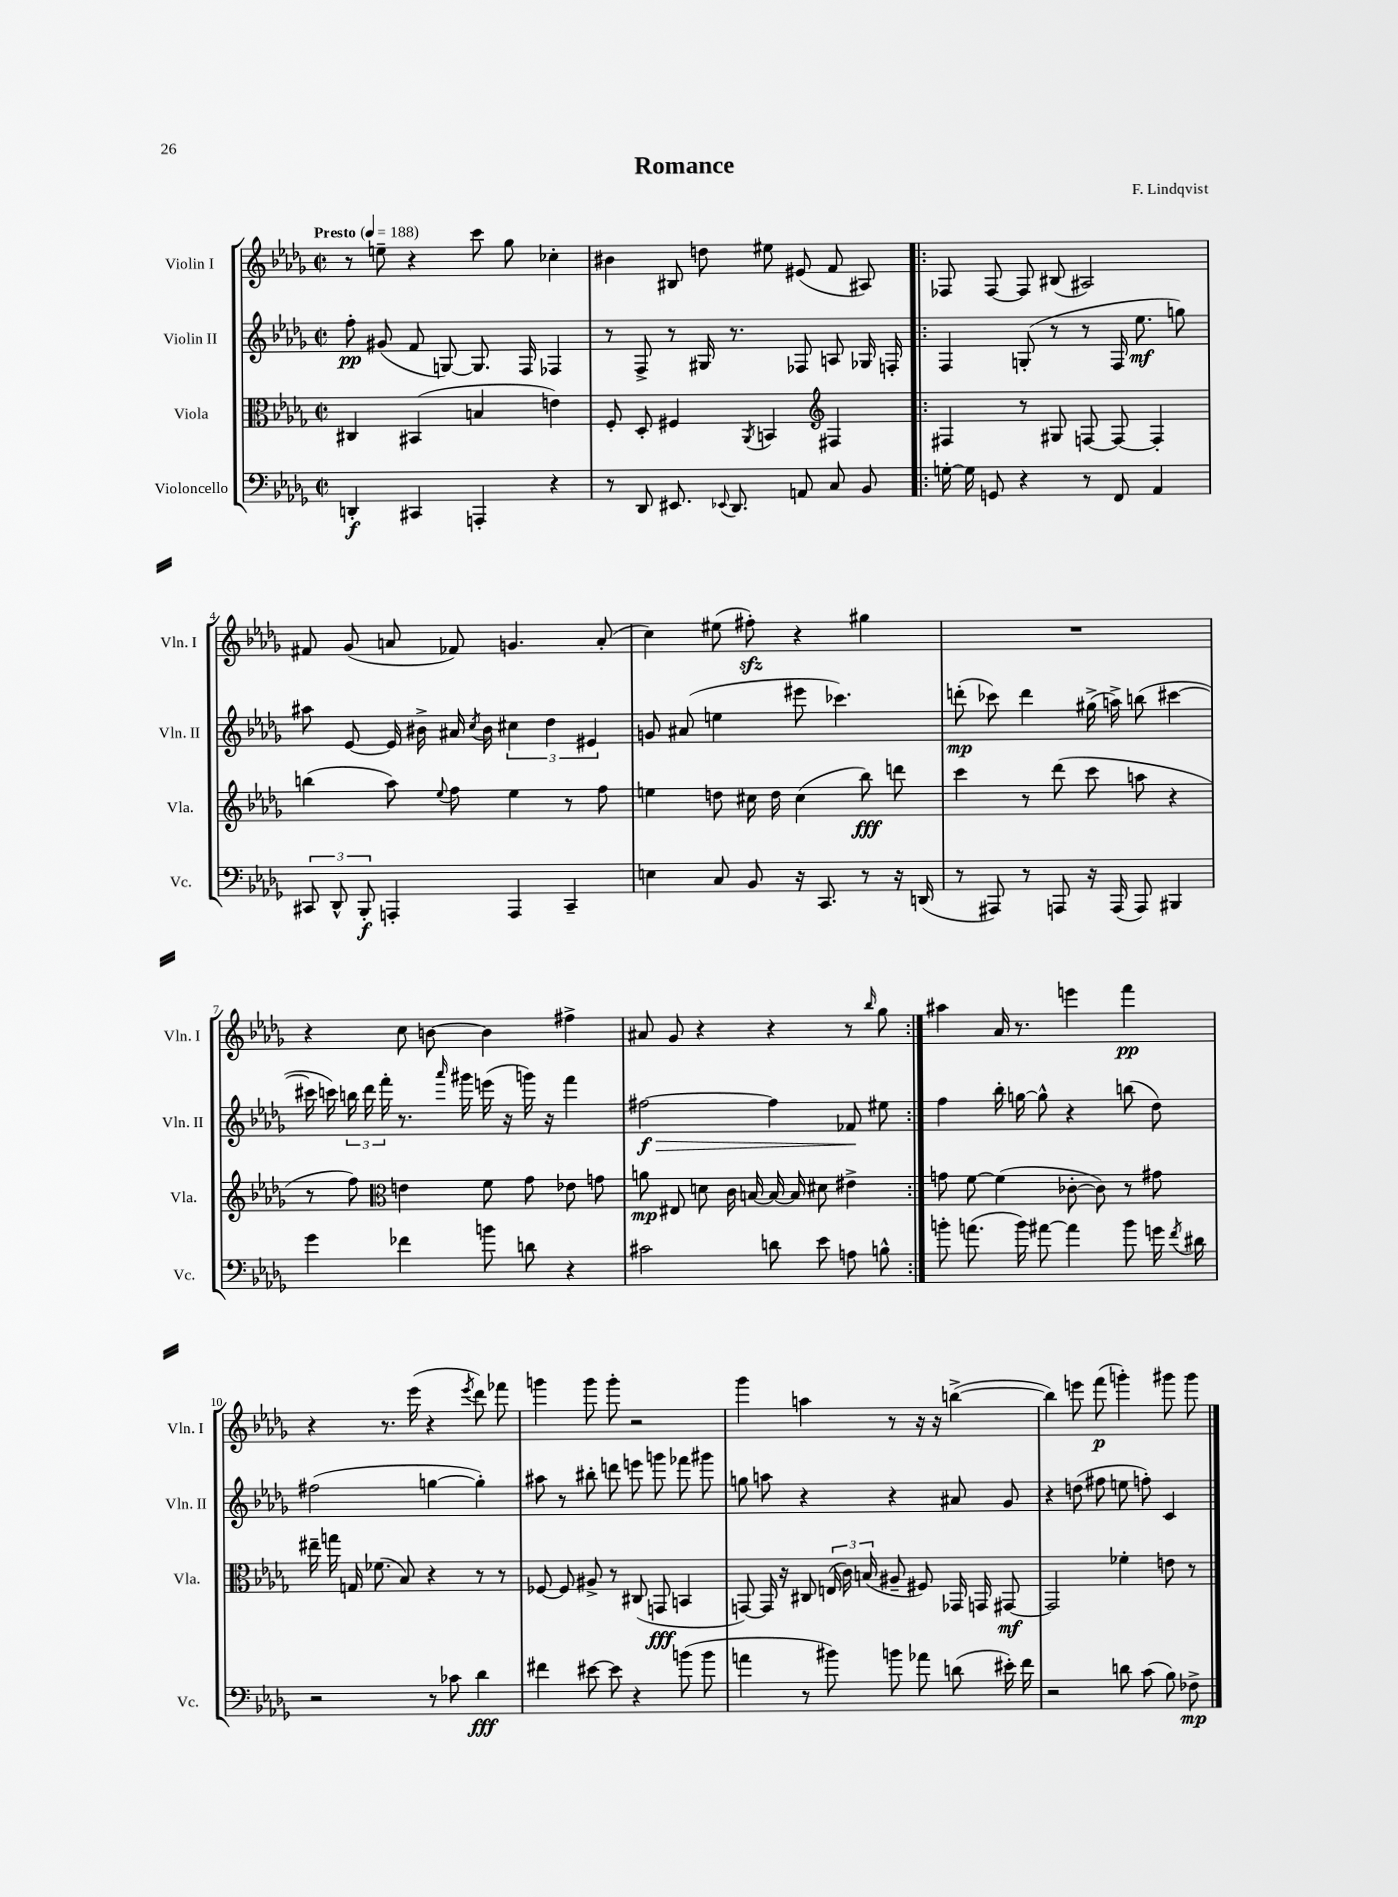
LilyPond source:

\header { title = "Romance" composer = "F. Lindqvist" }
<<
\new StaffGroup <<
\new Staff = "s0" \with { instrumentName = "Violin I" shortInstrumentName = "Vln. I" } {
    \clef treble \key des \major \defaultTimeSignature \time 2/2 \tempo "Presto" 4 = 188
    \autoBeamOff r8 e''8-- r4 c'''8 ges''8 ces''4-. |
    bis'4 bis8 d''8 eis''8 eis'8( f'8 ais8) |
    \repeat volta 2 { fes8 fes8~ fes8 bis8( ais2) |
    fis'8 ges'8( a'8 fes'8) g'4. a'8-.( |
    c''4) eis''8( fis''8-.\sfz) r4 gis''4 |
    R1 |
    r4 c''8 b'8~ b'4 fis''4-> |
    ais'8 ges'8 r4 r4 r8 \grace { bes''16 } ges''8 | }
    ais''4 aes'16 r8. e'''4 f'''4\pp |
    r4 r8. ees'''16( r4 \acciaccatura { ees'''8 } des'''8) fes'''8 |
    g'''4 g'''8 g'''8-. r2 |
    ges'''4 a''4 r8 r16 r16 b''4~->( |
    b''4) e'''8 f'''8\p( g'''4-.) gis'''8 gis'''8 \bar "|." |
}
\new Staff = "s1" \with { instrumentName = "Violin II" shortInstrumentName = "Vln. II" } {
    \clef treble \key des \major \defaultTimeSignature \time 2/2
    \autoBeamOff f''8-.\pp gis'8( f'8 g8~) g8. f16 fes4 |
    r8 f8-> r8 gis16 r8. fes8 a8 ges16 f16-. |
    \repeat volta 2 { f4 g8-.( r8 r8 f16 ees''8.\mf g''8) |
    ais''8 ees'8~ ees'16 bis'16-> ais'16 \acciaccatura { c''8 } bis'16 \tuplet 3/2 { cis''4 des''4 eis'4 } |
    g'8 ais'8( e''4 eis'''8 ces'''4.) |
    d'''8-.\mp( ces'''8) d'''4 gis''16->( a''16->) b''8( cis'''4~ |
    cis'''16 c'''16) \tuplet 3/2 { b''16 des'''16 f'''16-. } r8. \grace { aes'''16 } gis'''16 e'''16( r16 g'''16) r16 f'''4 |
    fis''2~\f\> fis''4 fes'8\! eis''8 | }
    f''4 bes''16-. g''16~ g''8-^ r4 b''8( des''8) |
    fis''2( g''4~ g''4-.) |
    ais''8 r8 bis''8-. d'''8 e'''8 g'''8 fes'''8 gis'''8 |
    g''8 a''8 r4 r4 ais'8 ges'8 |
    r4 d''8( fis''8 e''8 f''8-.) c'4 \bar "|." |
}
\new Staff = "s2" \with { instrumentName = "Viola" shortInstrumentName = "Vla." } {
    \clef alto \key des \major \defaultTimeSignature \time 2/2
    \autoBeamOff cis4 bis,4( b4 e'4) |
    f8-. des8-. fis4 \acciaccatura { aes,8 } b,4 \clef treble fis4 |
    \repeat volta 2 { fis4 r8 gis8 f8~ f8~ f4-. |
    b''4( aes''8) \appoggiatura { ees''8 } f''8 ees''4 r8 f''8 |
    e''4 d''8 cis''16 d''16 cis''4( bes''8\fff) d'''8 |
    c'''4 r8 des'''8( c'''8 a''8 r4 |
    r8 f''8) \clef alto e'4 f'8 ges'8 ees'8 g'8 |
    a'8\mp eis8 d'8 c'16 b16~ b16~ b16 dis'8 eis'4-> | }
    g'8 f'8~ f'4( ces'8~-. ces'8) r8 gis'8 |
    eis''16-- g''16 g16 fes'8.( bes8) r4 r8 r8 |
    fes8~ fes8 ais8-> r8 cis8( g,8\fff b,4 |
    g,8~) g,16 r16 cis8 \tuplet 3/2 { e16( c'16) b16( } ais8-- fis8) ges,16 g,16 gis,8~\mf |
    gis,2 fes'4-. e'8 r8 \bar "|." |
}
\new Staff = "s3" \with { instrumentName = "Violoncello" shortInstrumentName = "Vc." } {
    \clef bass \key des \major \defaultTimeSignature \time 2/2
    \autoBeamOff d,4-.\f cis,4 a,,4-. r4 |
    r8 des,8 eis,8. \appoggiatura { ees,8 } des,8. a,8 c8 bes,8 |
    \repeat volta 2 { g16~-. g16 g,8 r4 r8 f,8 aes,4 |
    \tuplet 3/2 { cis,8 des,8-^ bes,,8-.\f } a,,4-. a,,4 cis,4-- |
    e4 c8 bes,8 r16 c,8. r8 r16 d,16( |
    r8 ais,,8) r8 a,,8 r16 a,,16( a,,8) bis,,4 |
    ges'4 fes'4 b'8 d'8 r4 |
    cis'2 d'8 ees'8 a8 b8-^ | }
    b'8-. a'8.( b'16) ais'8~ ais'4 b'8 g'16 \acciaccatura { f'8 } dis'16 |
    r2 r8 ces'8 des'4\fff |
    fis'4 eis'8~ eis'8 r4 b'8( b'8 |
    a'4 r8 bis'8) b'8 aes'8 d'8( eis'16-.) f'16 |
    r2 d'8 c'8( bes8) fes8->\mp \bar "|." |
}
>>
>>
